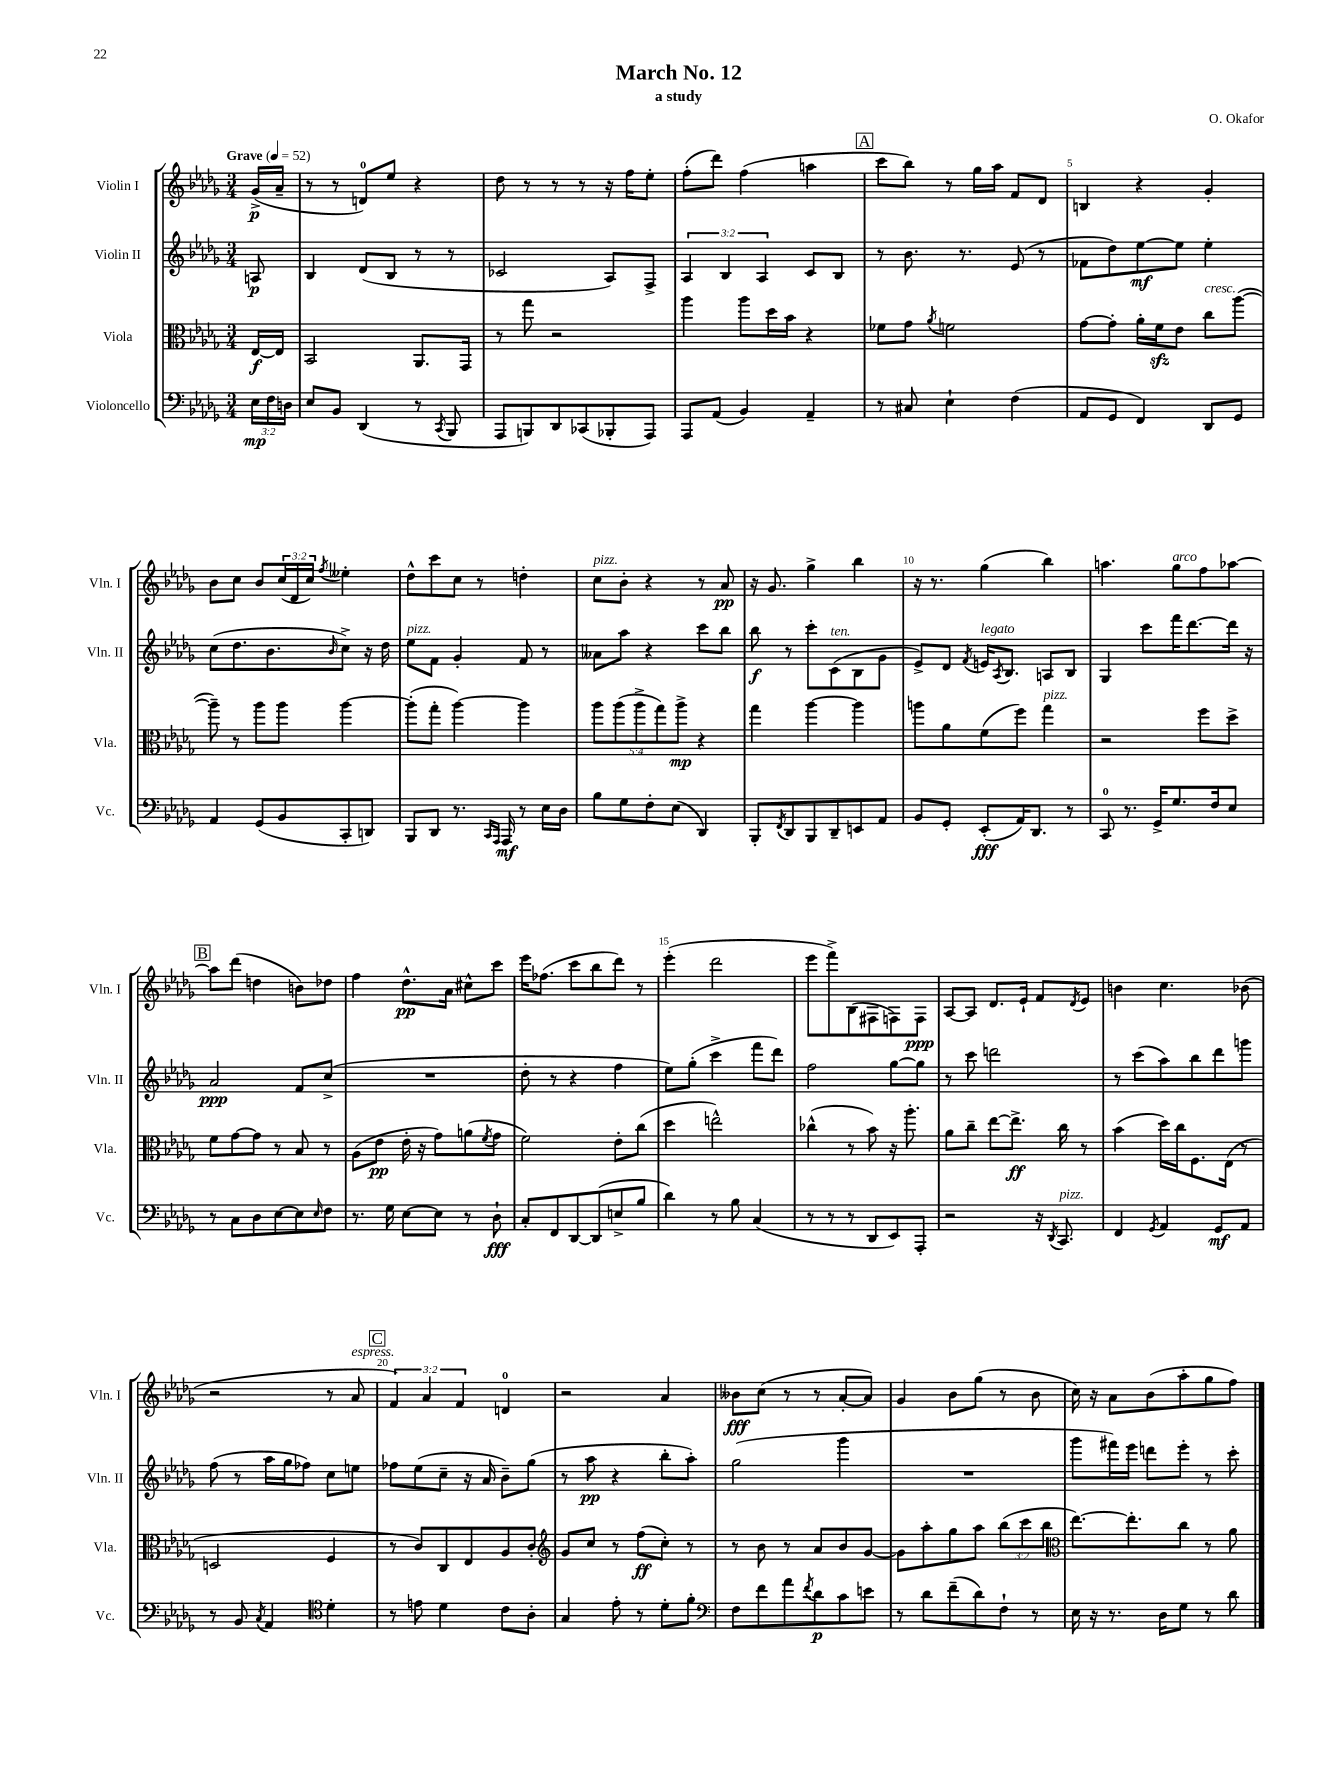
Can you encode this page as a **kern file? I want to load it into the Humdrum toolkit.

**kern	**dynam	**kern	**dynam	**kern	**dynam	**kern	**dynam
*part4	*part4	*part3	*part3	*part2	*part2	*part1	*part1
*staff4	*staff4	*staff3	*staff3	*staff2	*staff2	*staff1	*staff1
*I"Violoncello	*	*I"Viola	*	*I"Violin II	*	*I"Violin I	*
*I'Vc.	*	*I'Vla.	*	*I'Vln. II	*	*I'Vln. I	*
*clefF4	*	*clefC3	*	*clefG2	*	*clefG2	*
*k[b-e-a-d-g-]	*	*k[b-e-a-d-g-]	*	*k[b-e-a-d-g-]	*	*k[b-e-a-d-g-]	*
*M3/4	*	*M3/4	*	*M3/4	*	*M3/4	*
*MM52	*	*MM52	*	*MM52	*	*MM52	*
=	=	=	=	=	=	=	=
!	!	!	!	!	!	!LO:TX:a:B:t=Grave	!
24E-\LL	mp	[16E-/LL	f	8An/	p	(16g-^/LL	p
24F\	.	.	.	.	.	.	.
.	.	16E-/JJ]	.	.	.	16a-~/JJ	.
24Dn\JJ	.	.	.	.	.	.	.
=1	=1	=1	=1	=1	=1	=1	=1
8E-/L	.	2BB-/	.	4B-/	.	8r	.
8BB-/J	.	.	.	.	.	8r	.
(4DD-/	.	.	.	(8d-/L	.	8dn/L)	.
.	.	.	.	8B-/J	.	8ee-/J	.
8r	.	8.AA-/L	.	8r	.	4r	.
8qCC/	.	.	.	.	.	.	.
8BBB-/	.	.	.	8r	.	.	.
.	.	16GG-/Jk	.	.	.	.	.
=2	=2	=2	=2	=2	=2	=2	=2
8AAA-/L	.	8r	.	2c-X/	.	8dd-\	.
8BBBn/)	.	8gg-\	.	.	.	8r	.
8DD-/	.	2r	.	.	.	8r	.
(8CC-X/	.	.	.	.	.	8r	.
8BBB-X'/	.	.	.	8A-/L)	.	16r	.
.	.	.	.	.	.	16ff\KL	.
8AAA-/J)	.	.	.	8F^/J	.	8ee-'\J	.
=3	=3	=3	=3	=3	=3	=3	=3
8AAA-/L	.	4aa-\	.	6A-/	.	(8ff'\L	.
(8AA-/J	.	.	.	.	.	8ddd-\J)	.
.	.	.	.	6B-/	.	.	.
4BB-/)	.	8aa-\L	.	.	.	(4ff\	.
.	.	.	.	6A-/	.	.	.
.	.	16dd-\L	.	.	.	.	.
.	.	16b-\JJ	.	.	.	.	.
4AA-~/	.	4r	.	8c/L	.	4aan\	.
.	.	.	.	8B-/J	.	.	.
!!LO:REH:place=s1:t=A
=4	=4	=4	=4	=4	=4	=4	=4
8r	.	8f-X\L	.	8r	.	8ccc\L	.
8C#X/	.	8g-\J	.	8.b-\	.	8bb-\J)	.
.	.	8qa-/	.	.	.	.	.
4E-`\	.	2fn\	.	.	.	8r	.
.	.	.	.	8.r	.	.	.
.	.	.	.	.	.	16gg-\LL	.
.	.	.	.	.	.	16aa-\JJ	.
(4F\	.	.	.	(8e-/	.	8f/L	.
.	.	.	.	8r	.	8d-/J	.
=5	=5	=5	=5	=5	=5	=5	=5
8AA-/L	.	[8g-\L	.	8f-X\L	.	4Bn/	.
8GG-/J	.	8g-'\J]	.	8dd-\)	.	.	.
4FF/)	.	16a-'\LL	.	[8ee-\	mf	4r	.
.	.	16fzz\J	.	.	.	.	.
.	.	8e-\J	.	8ee-\J]	.	.	.
!	!	!LO:TX:a:i:t=cresc.	!	!	!	!	!
8DD-/L	.	8cc\L	.	4ee-'\	.	4g-'/	.
8GG-/J	.	([8aa-\J	.	.	.	.	.
!!LO:LB:g=z
=6	=6	=6	=6	=6	=6	=6	=6
4AA-/	.	8aa-~\])	.	(8cc\L	.	8b-\L	.
.	.	8r	.	8.dd-\	.	8cc\J	.
(8GG-/L	.	8aa-\L	.	.	.	8b-/L	.
.	.	.	.	8.b-\	.	.	.
8BB-/	.	8aa-\J	.	.	.	(24cc/L	.
.	.	.	.	.	.	24d-/	.
.	.	.	.	.	.	24cc/JJ)	.
.	.	.	.	16qqb-/	.	8qff/	.
8CC'/	.	[4aa-\	.	8cc^\J)	.	4ee--X'\	.
8DDn/J)	.	.	.	16r	.	.	.
.	.	.	.	16dd-\	.	.	.
=7	=7	=7	=7	=7	=7	=7	=7
!	!	!	!	!LO:TX:a:i:t=pizz.	!	!	!
8BBB-/L	.	(8aa-'\L]	.	8ee-\L	.	8dd-^^\L	.
8DD-/J	.	8gg-'\J	.	8f\J	.	8ccc\	.
8.r	.	[4aa-\)	.	4g-'/	.	8cc\J	.
.	.	.	.	.	.	8r	.
16qqCC/LL	.	.	.	.	.	.	.
16qqAAA-/JJ	.	.	.	.	.	.	.
16AAA-/	mf	.	.	.	.	.	.
8r	.	4aa-\]	.	8f/	.	4ddn'\	.
16E-\LL	.	.	.	8r	.	.	.
16D-\JJ	.	.	.	.	.	.	.
=8	=8	=8	=8	=8	=8	=8	=8
!	!	!	!	!	!	!LO:TX:a:i:t=pizz.	!
8B-\L	.	10aa-\L	.	8a--X\L	.	8cc\L	.
.	.	(10aa-\	.	.	.	.	.
8G-\	.	.	.	8aa-\J	.	8b-'\J	.
.	.	10aa-^\	.	.	.	.	.
8F'\	.	.	.	4r	.	4r	.
.	.	10gg-\)	.	.	.	.	.
(8E-\J	.	.	.	.	.	.	.
.	.	10aa-^\J	mp	.	.	.	.
4DD-/)	.	4r	.	8ccc\L	.	8r	.
.	.	.	.	8bb-\J	.	8a-/	pp
=9	=9	=9	=9	=9	=9	=9	=9
8BBB-'/L	.	4gg-\	.	8bb-\	f	16r	.
.	.	.	.	.	.	8.g-/	.
8qFF/	.	.	.	.	.	.	.
8DD-/	.	.	.	8r	.	.	.
8BBB-/	.	[4aa-\	.	8ccc'\L	.	4gg-^\	.
!	!	!	!	!LO:TX:a:i:t=ten.	!	!	!
8DD-~/	.	.	.	(8c\	.	.	.
8EEn/	.	4aa-\]	.	8B-\	.	4bb-\	.
8AA-/J	.	.	.	8g-\J	.	.	.
=10	=10	=10	=10	=10	=10	=10	=10
8BB-/L	.	8aan\L	.	8e-^/L)	.	16r	.
.	.	.	.	.	.	8.r	.
8GG-'/J	.	8a-\	.	8d-/J	.	.	.
.	.	.	.	8qf/	.	.	.
!	!	!	!	!LO:TX:a:i:t=legato	!	!	!
(8EE-'/L	fff	(8f\	.	16en/KL	.	(4gg-\	.
.	.	.	.	8qA-/	.	.	.
.	.	.	.	8.B-/J	.	.	.
16AA-/K)	.	8ff\J)	.	.	.	.	.
8.DD-/J	.	.	.	.	.	.	.
!	!	!LO:TX:a:i:t=pizz.	!	!	!	!	!
.	.	4gg-\	.	8An/L	.	4bb-\)	.
8r	.	.	.	8B-/J	.	.	.
=11	=11	=11	=11	=11	=11	=11	=11
8CC/	.	2r	.	4G-/	.	4.aan\	.
8.r	.	.	.	.	.	.	.
.	.	.	.	8ccc\L	.	.	.
16GG-^/KL	.	.	.	.	.	.	.
!	!	!	!	!	!	!LO:TX:a:i:t=arco	!
8.G-/	.	.	.	16fff\K	.	8gg-\L	.
.	.	.	.	[8.ddd-\	.	.	.
.	.	8ff\L	.	.	.	8ff\	.
16F/k	.	.	.	.	.	.	.
8E-/J	.	8dd-^\J	.	16ddd-\Jk]	.	[8aa-X\J	.
.	.	.	.	16r	.	.	.
!!LO:LB:g=z
!!LO:REH:place=s1:t=B
=12	=12	=12	=12	=12	=12	=12	=12
8r	.	8f\L	.	2a-/	ppp	8aa-\L]	.
8C\L	.	[8g-\	.	.	.	(8ddd-\J	.
8D-\	.	8g-\J]	.	.	.	4ddn\	.
[8E-\	.	8r	.	.	.	.	.
8E-\]	.	8B-/	.	8f/L	.	8bn\L)	.
16qqE-/	.	.	.	.	.	.	.
8F\J	.	8r	.	(8cc^/J	.	8dd-X\J	.
=13	=13	=13	=13	=13	=13	=13	=13
8.r	.	(8A-\L	.	2.r	.	4ff\	.
.	.	8e-\J	pp	.	.	.	.
16G-\	.	.	.	.	.	.	.
[8E-\L	.	16e-'\	.	.	.	8.dd-^^\L	pp
.	.	16r	.	.	.	.	.
8E-\J]	.	8g-\L)	.	.	.	.	.
.	.	.	.	.	.	16a-\Jk	.
8r	.	(8an\	.	.	.	8cc#X^^\L	.
.	.	8qf/	.	.	.	.	.
8D-`\	fff	8g-\J	.	.	.	8ccc\J	.
=14	=14	=14	=14	=14	=14	=14	=14
8C'/L	.	2f\)	.	8dd-'\	.	16eee-\KL	.
.	.	.	.	.	.	(8.ff-X\J	.
8FF/	.	.	.	8r	.	.	.
[8DD-/	.	.	.	4r	.	8ccc\L	.
(8DD-/]	.	.	.	.	.	8bb-\	.
8En^/	.	8e-'\L	.	4ff\	.	8ddd-\J)	.
8B-/J	.	(8cc\J	.	.	.	8r	.
=15	=15	=15	=15	=15	=15	=15	=15
4d-\)	.	4dd-\	.	8ee-\L)	.	(4eee-'\	.
.	.	.	.	(8gg-'\J	.	.	.
8r	.	2een^^\)	.	4ccc^\	.	2ddd-\	.
8B-\	.	.	.	.	.	.	.
(4C/	.	.	.	8fff\L	.	.	.
.	.	.	.	8ddd-\J)	.	.	.
=16	=16	=16	=16	=16	=16	=16	=16
8r	.	(4cc-X^^\	.	2ff\	.	8eee-\L	.
8r	.	.	.	.	.	8fff^\)	.
8r	.	8r	.	.	.	(8B-\	.
8DD-/L	.	8b-\)	.	.	.	8F#X\	.
8EE-/)	.	16r	.	[8gg-\L	.	8Fn\)	.
.	.	8.aa-'\	.	.	.	.	.
8AAA-'/J	.	.	.	8gg-\J]	.	8F\J	ppp
=17	=17	=17	=17	=17	=17	=17	=17
2r	.	8a-\L	.	8r	.	[8A-/L	.
.	.	8cc~\J	.	8ccc\	.	8A-/J]	.
.	.	[8ee-\L	.	2dddn\	.	8.d-/L	.
.	.	8.ee-^\J]	ff	.	.	.	.
.	.	.	.	.	.	16e-`/Jk	.
16r	.	.	.	.	.	8f/L	.
8qDD-/	.	.	.	.	.	.	.
!LO:TX:a:i:t=pizz.	!	!	!	!	!	!	!
8.CC/	.	16cc\	.	.	.	.	.
.	.	.	.	.	.	8qd-/	.
.	.	8r	.	.	.	8e-/J	.
=18	=18	=18	=18	=18	=18	=18	=18
4FF/	.	(4b-\	.	8r	.	4bn\	.
.	.	.	.	(8ccc\L	.	.	.
8qGG-/	.	.	.	.	.	.	.
4AA-/	.	16dd-\LL)	.	8aa-\)	.	4.cc\	.
.	.	16cc\J	.	.	.	.	.
.	.	8.F\	.	8bb-\	.	.	.
8GG-/L	mf	.	.	8ddd-\	.	.	.
.	.	(16E-\Jk	.	.	.	.	.
8AA-/J	.	8r	.	8gggn\J	.	(8b-X\	.
!!LO:LB:g=z
=19	=19	=19	=19	=19	=19	=19	=19
8r	.	2Dn/	.	(8ff\	.	2r	.
8BB-/	.	.	.	8r	.	.	.
8qC/	.	.	.	.	.	.	.
4AA-/	.	.	.	16aa-\LL	.	.	.
.	.	.	.	16gg-\J	.	.	.
.	.	.	.	8ff-X\J)	.	.	.
*clefC4	*	*	*	*	*	*	*
4d-'\	.	4F/	.	8cc\L	.	8r	.
!	!	!	!	!	!	!LO:TX:a:i:t=espress.	!
.	.	.	.	8een\J	.	8a-/	.
!!LO:REH:place=s1:t=C
=20	=20	=20	=20	=20	=20	=20	=20
8r	.	8r	.	8ff-X\L	.	6f/)	.
8en\	.	8c/L)	.	(8ee-\	.	.	.
.	.	.	.	.	.	6a-/	.
4d-\	.	8C/	.	8cc~\J	.	.	.
.	.	.	.	.	.	6f/	.
.	.	8E-/	.	16r	.	.	.
.	.	.	.	16a-/	.	.	.
8c\L	.	8A-/	.	8b-~\L)	.	4dn/	.
8A-'\J	.	8c'/J	.	(8gg-\J	.	.	.
=21	=21	=21	=21	=21	=21	=21	=21
*	*	*clefG2	*	*	*	*	*
4G-/	.	8g-/L	.	8r	.	2r	.
.	.	8cc/J	.	8aa-\	pp	.	.
8e-'\	.	8r	.	4r	.	.	.
8r	.	(8ff\L	ff	.	.	.	.
8d-'\L	.	8cc'\J)	.	8bb-'\L	.	4a-/	.
8f'\J	.	8r	.	8aa-'\J)	.	.	.
=22	=22	=22	=22	=22	=22	=22	=22
*clefF4	*	*	*	*	*	*	*
8F\L	.	8r	.	(2gg-\	.	8b--X\L	fff
8f\	.	8b-\	.	.	.	(8cc\J	.
8a-\	.	8r	.	.	.	8r	.
8qf/	.	.	.	.	.	.	.
8d-\	p	8a-/L	.	.	.	8r	.
8c\	.	8b-/	.	4ggg-\	.	[8a-'/L	.
8en\J	.	[8g-/J	.	.	.	8a-/J])	.
=23	=23	=23	=23	=23	=23	=23	=23
8r	.	8g-\L]	.	2.r	.	4g-/	.
8d-\L	.	8aa-'\	.	.	.	.	.
(8f~\	.	8gg-\	.	.	.	8b-\L	.
8d-\)	.	8aa-\J	.	.	.	(8gg-\J	.
8F`\J	.	(12bb-\L	.	.	.	8r	.
.	.	12ccc\	.	.	.	.	.
8r	.	.	.	.	.	8b-\	.
.	.	12bb-\J	.	.	.	.	.
=24	=24	=24	=24	=24	=24	=24	=24
*	*	*clefC3	*	*	*	*	*
16E-\	.	[8.ee-\L)	.	8ggg-\L	.	16cc\)	.
16r	.	.	.	.	.	16r	.
8.r	.	.	.	16fff#X\L)	.	8a-\L	.
.	.	8.ee-'\]	.	16eee-\JJ	.	.	.
.	.	.	.	8dddn\L	.	(8b-\	.
16D-\KL	.	.	.	.	.	.	.
8G-\J	.	8cc\J	.	8eee-'\J	.	8aa-'\	.
8r	.	8r	.	8r	.	8gg-\	.
8d-\	.	8a-\	.	8ccc'\	.	8ff\J)	.
==	==	==	==	==	==	==	==
*-	*-	*-	*-	*-	*-	*-	*-
